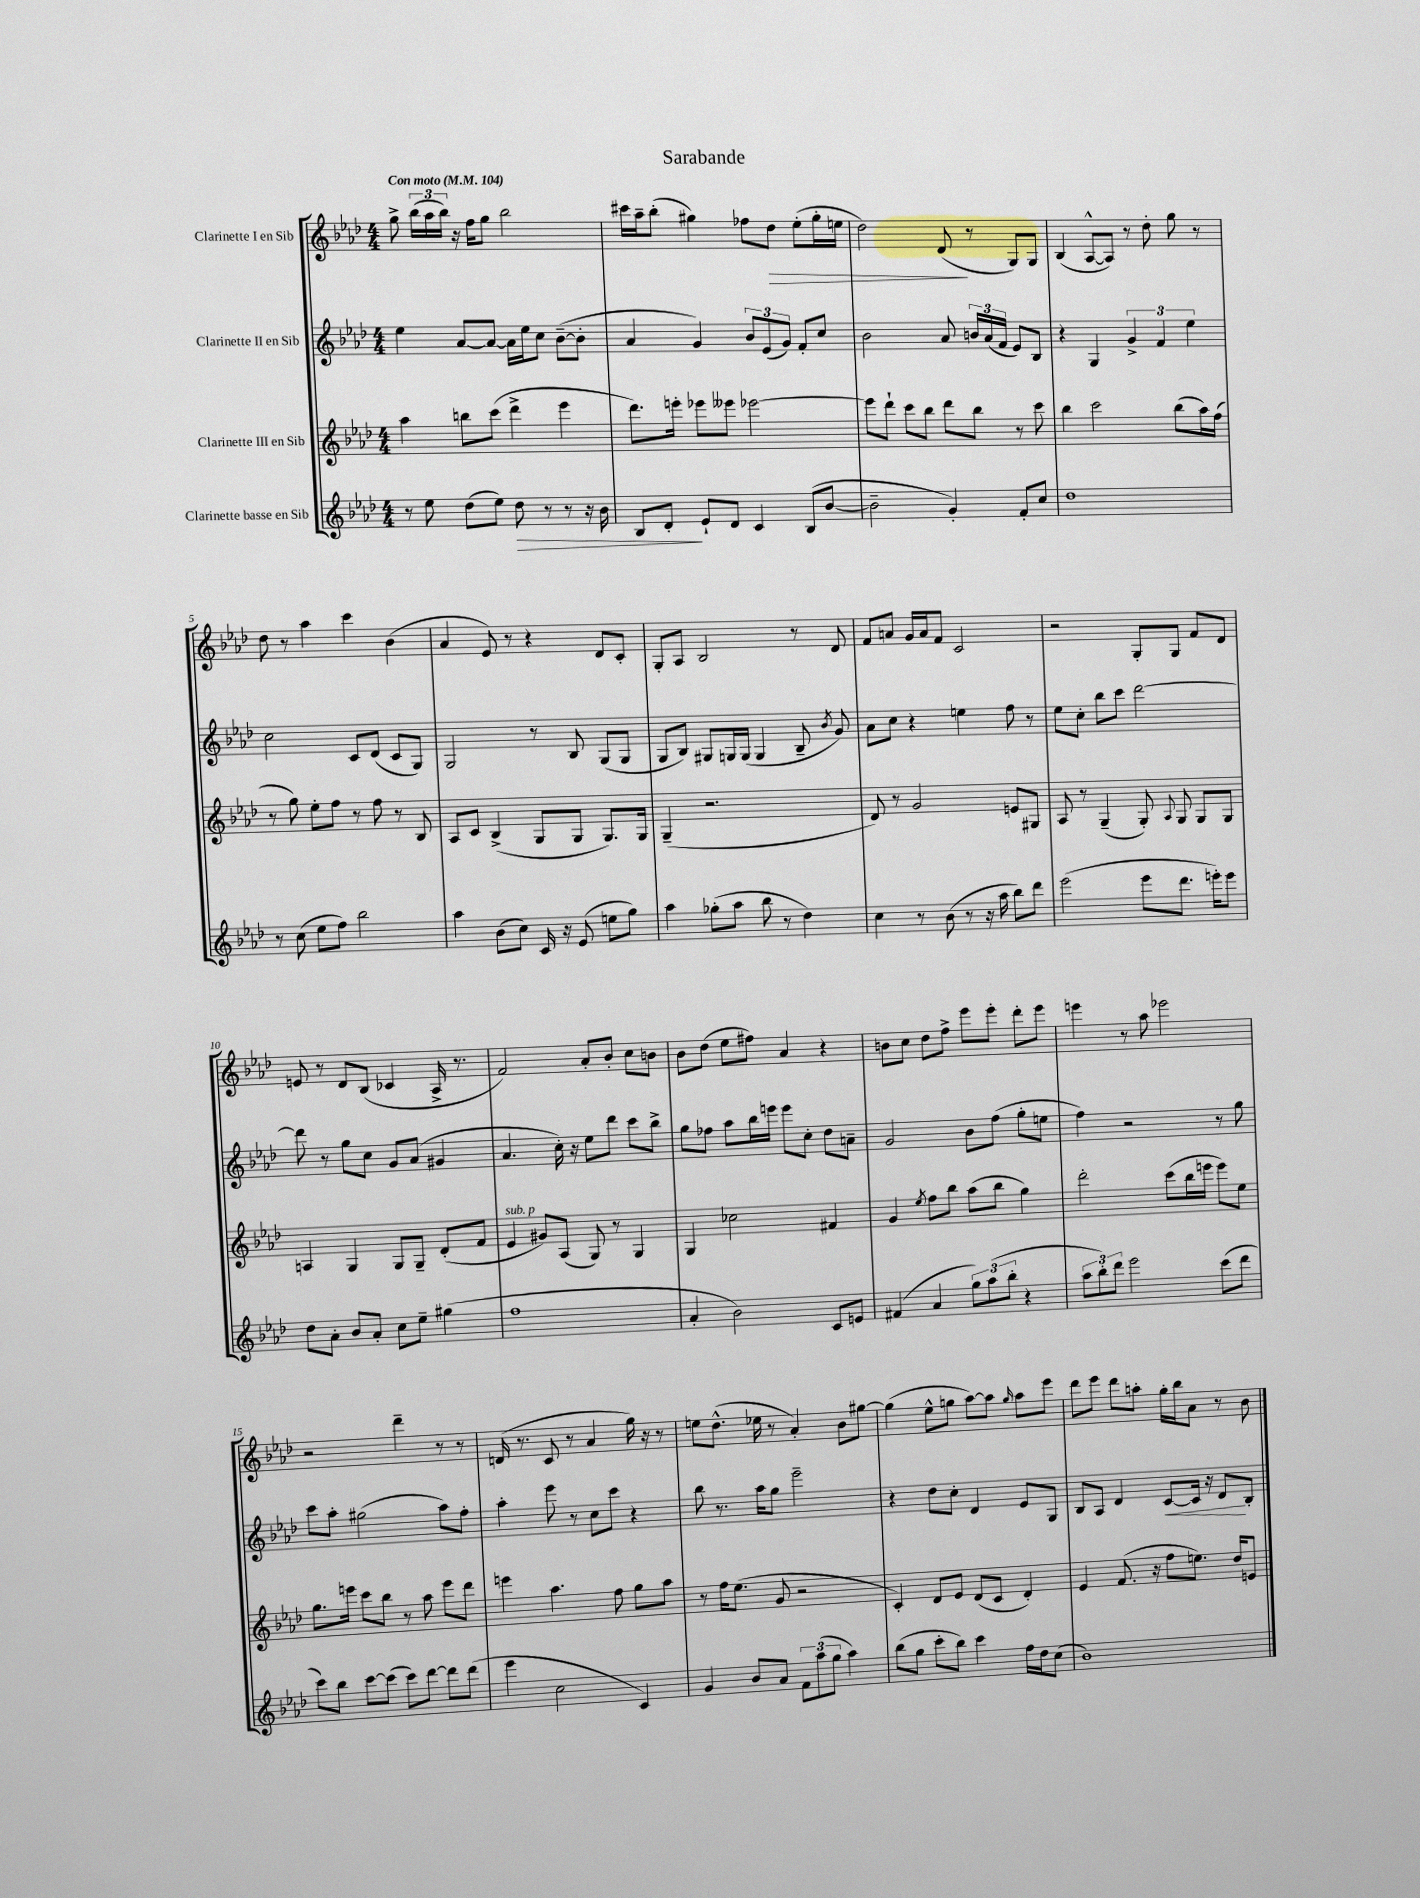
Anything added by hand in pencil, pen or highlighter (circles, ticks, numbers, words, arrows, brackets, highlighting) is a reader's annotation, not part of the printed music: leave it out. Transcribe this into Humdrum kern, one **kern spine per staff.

**kern	**kern	**kern	**kern
*staff4	*staff3	*staff2	*staff1
*clefG2	*clefG2	*clefG2	*clefG2
*k[b-e-a-d-]	*k[b-e-a-d-]	*k[b-e-a-d-]	*k[b-e-a-d-]
*M4/4	*M4/4	*M4/4	*M4/4
*MM104	*MM104	*MM104	*MM104
8r	4aa-	4ee-	8gg^
8ee-	.	.	(24bb-
.	.	.	24aa-
.	.	.	24bb-)
(8dd-	8bb	[8a-	16r
.	.	.	16ff
8ee-)	(8ccc	8a-_	8gg
8dd-	4ddd-^	16a-]	2bb-
.	.	16ee-	.
8r	.	8cc	.
8r	4eee-	([8b-~	.
16r	.	8b-']	.
16b-	.	.	.
=	=	=	=
8B-	8.ddd-)	4a-	16ccc#
.	.	.	16aa-~
8d-'	.	.	(8bb-'
.	16eee'	.	.
8e-`	8eee-	4g)	4gg#)
8d-	8eee--	.	.
4c	[2eee-	12b-	8ff-
.	.	(12e-	.
.	.	.	8dd-
.	.	12g)	.
(8B-	.	8f'	(8ee-'
[8b-	.	8cc	16gg#'
.	.	.	16ee
=	=	=	=
2b-~]	8eee-]	2b-	2dd-)
.	8ddd-`	.	.
.	8ccc	.	.
.	8bb-	.	.
4g')	8ddd-	8a-	(8d-
.	8bb-	24b	8r
.	.	(24a-	.
.	.	24f	.
8f'	8r	8e-)	8G)
8cc	8ccc	8B-	8G
=	=	=	=
1dd-	4bb-	4r	(4B-
.	2ccc	4G	[8A-^^
.	.	.	8A-])
.	.	6g^	8r
.	.	.	8dd-'
.	.	6f	.
.	(8bb-	.	8gg
.	.	6ee-	.
.	16aa-)	.	8r
.	(16ff	.	.
=	=	=	=
8r	8r	2cc	8dd-
(8cc	8gg)	.	8r
8ee-	8ee-'	.	4aa-
8ff)	8ff	.	.
2bb-	8r	8c	4ccc
.	8ff	(8d-	.
.	8r	8c	(4b-
.	8B-	8G)	.
=	=	=	=
4aa-	8A-	2G	4a-
.	8c	.	.
(8b-	(4B-^	.	8e-)
8cc)	.	.	8r
16c	8G	8r	4r
16r	.	.	.
(8e-	8G	8B-	.
8ee	8.G)	(8G	8d-
8gg)	.	8G	8c'
.	16G	.	.
=	=	=	=
4aa-	(4G~	8G	8G'
.	.	8B-)	8A-
(8gg-'	2.r	8G#	2B-
8aa-	.	16G	.
.	.	(16G	.
8bb-	.	4G	.
8r	.	.	.
4dd-)	.	8B-~	8r
.	.	8qb-	.
.	.	8g)	8d-
=	=	=	=
4cc	8d-)	8a-	8f
.	8r	8cc	8a
8r	2g	4r	16g
.	.	.	16a
(8b-	.	.	8f
8r	.	4ee	2c
16r	.	.	.
16aa-	.	.	.
8bb-)	8e	8ff	.
8ddd-	8G#	8r	.
=	=	=	=
(2eee-	8A-	8ee-	2r
.	8r	8cc'	.
.	(4G~	8bb-	.
.	.	8ccc	.
8eee-	8G')	[2ddd-	8G'
.	8qqA-	.	.
8.ddd-	8G	.	8G
.	8G	.	8f
16eee')	.	.	.
8eee	8G	.	8d-
=	=	=	=
8dd-	4A	8ddd-]	8e
8a-'	.	8r	8r
8b-	4G	8gg	8d-
8a-'	.	8cc	(8B-
8cc	8G	8g	4c-
8ee-~	8G~	(8a-	.
(4gg#	(8d-'	4g#	16A-^
.	.	.	8.r
.	8f	.	.
=	=	=	=
1ff	4e-	4.a-	2f)
.	8g#)	.	.
.	(8A-	16cc')	.
.	.	16r	.
.	8G)	8ee-	8a-'
.	8r	8ddd-	8b-'
.	4G	8ccc	8cc
.	.	8bb-^	8b
=	=	=	=
4a-'	4G	8gg	8b-
.	.	8ff-	(8dd-
2b-)	2cc-	8aa-	8ee-
.	.	16bb-	8ff#)
.	.	16eee	.
.	.	8eee	4a-
.	.	8cc'	.
8c	4f#	8dd-	4r
8e	.	8a~	.
=	=	=	=
(4f#	4g	2g	8b
.	.	.	8cc
.	8qee-	.	.
4a-	8ff	.	8dd-
.	8bb-	.	8ff^
12gg)	(8aa-	8b-	8eee-
(12aa-	.	.	.
.	8bb-	(8ff	8eee-'
12bb-'	.	.	.
4r	4gg)	8gg'	8ddd-'
.	.	8ee	8eee-
=	=	=	=
12aa-	2ddd-'	4ff)	4eee
12bb-')	.	.	.
12ddd-	.	.	.
2eee-	.	2r	8r
.	.	.	8aa-
.	(8ccc	.	2eee-
.	16bb-	.	.
.	16eee	.	.
(8ccc	8eee)	8r	.
8ddd-	8ee-	8gg	.
=	=	=	=
8ccc)	8.gg	8ccc	2r
8bb-	.	8aa-'	.
.	16eee	.	.
[8ccc	8ccc	(2gg#	.
(8ccc]	8bb-	.	.
8ccc)	8r	.	4ddd-~
[8ddd-	8aa-	.	.
8ddd-]	8eee	8aa-)	8r
(8ddd-	8ddd-	8ff'	8r
=	=	=	=
4eee-	4eee	4aa-'	(16d
.	.	.	8.r
2cc	4.aa-	8eee-	8c
.	.	8r	8r
.	.	8cc	4a-
.	8ff	8ccc	.
4c)	8gg	4r	16gg)
.	.	.	16r
.	8aa-	.	8r
=	=	=	=
4g	8r	8bb-	8ee
.	16ff	8.r	(8.dd-^^
.	(8.ee-	.	.
8b-	.	.	.
.	.	16aa-	16ee-
8a-	8g	8gg	8r
12f	2r	2eee-~	4a-')
(12aa-	.	.	.
12gg	.	.	.
4aa-)	.	.	8b-
.	.	.	[8gg#
=	=	=	=
(8bb-	4c')	4r	(4gg#]
8gg	.	.	.
8ccc'	8d-	8dd-	8ee-^^
8bb-)	8e-	8cc'	8gg
4ccc	(8d-	4d-	[8aa-)
.	8c	.	8aa-]
.	.	.	16qqgg
16ff	4d-')	8e-	8aa-
16dd-	.	.	.
(8cc	.	8G	8eee-
=	=	=	=
1b-)	4e-	8B-	8ddd-
.	.	8A-	8eee-
.	(8.f	4d-	8ddd-
.	.	.	8aa'
.	16r	.	.
.	8ff	[8c	16gg'
.	.	.	16bb-
.	8.ee)	16c]	8a-
.	.	16r	.
.	.	8d-	8r
.	16dd-	.	.
.	8e	8B-'	8b-
==	==	==	==
*-	*-	*-	*-
